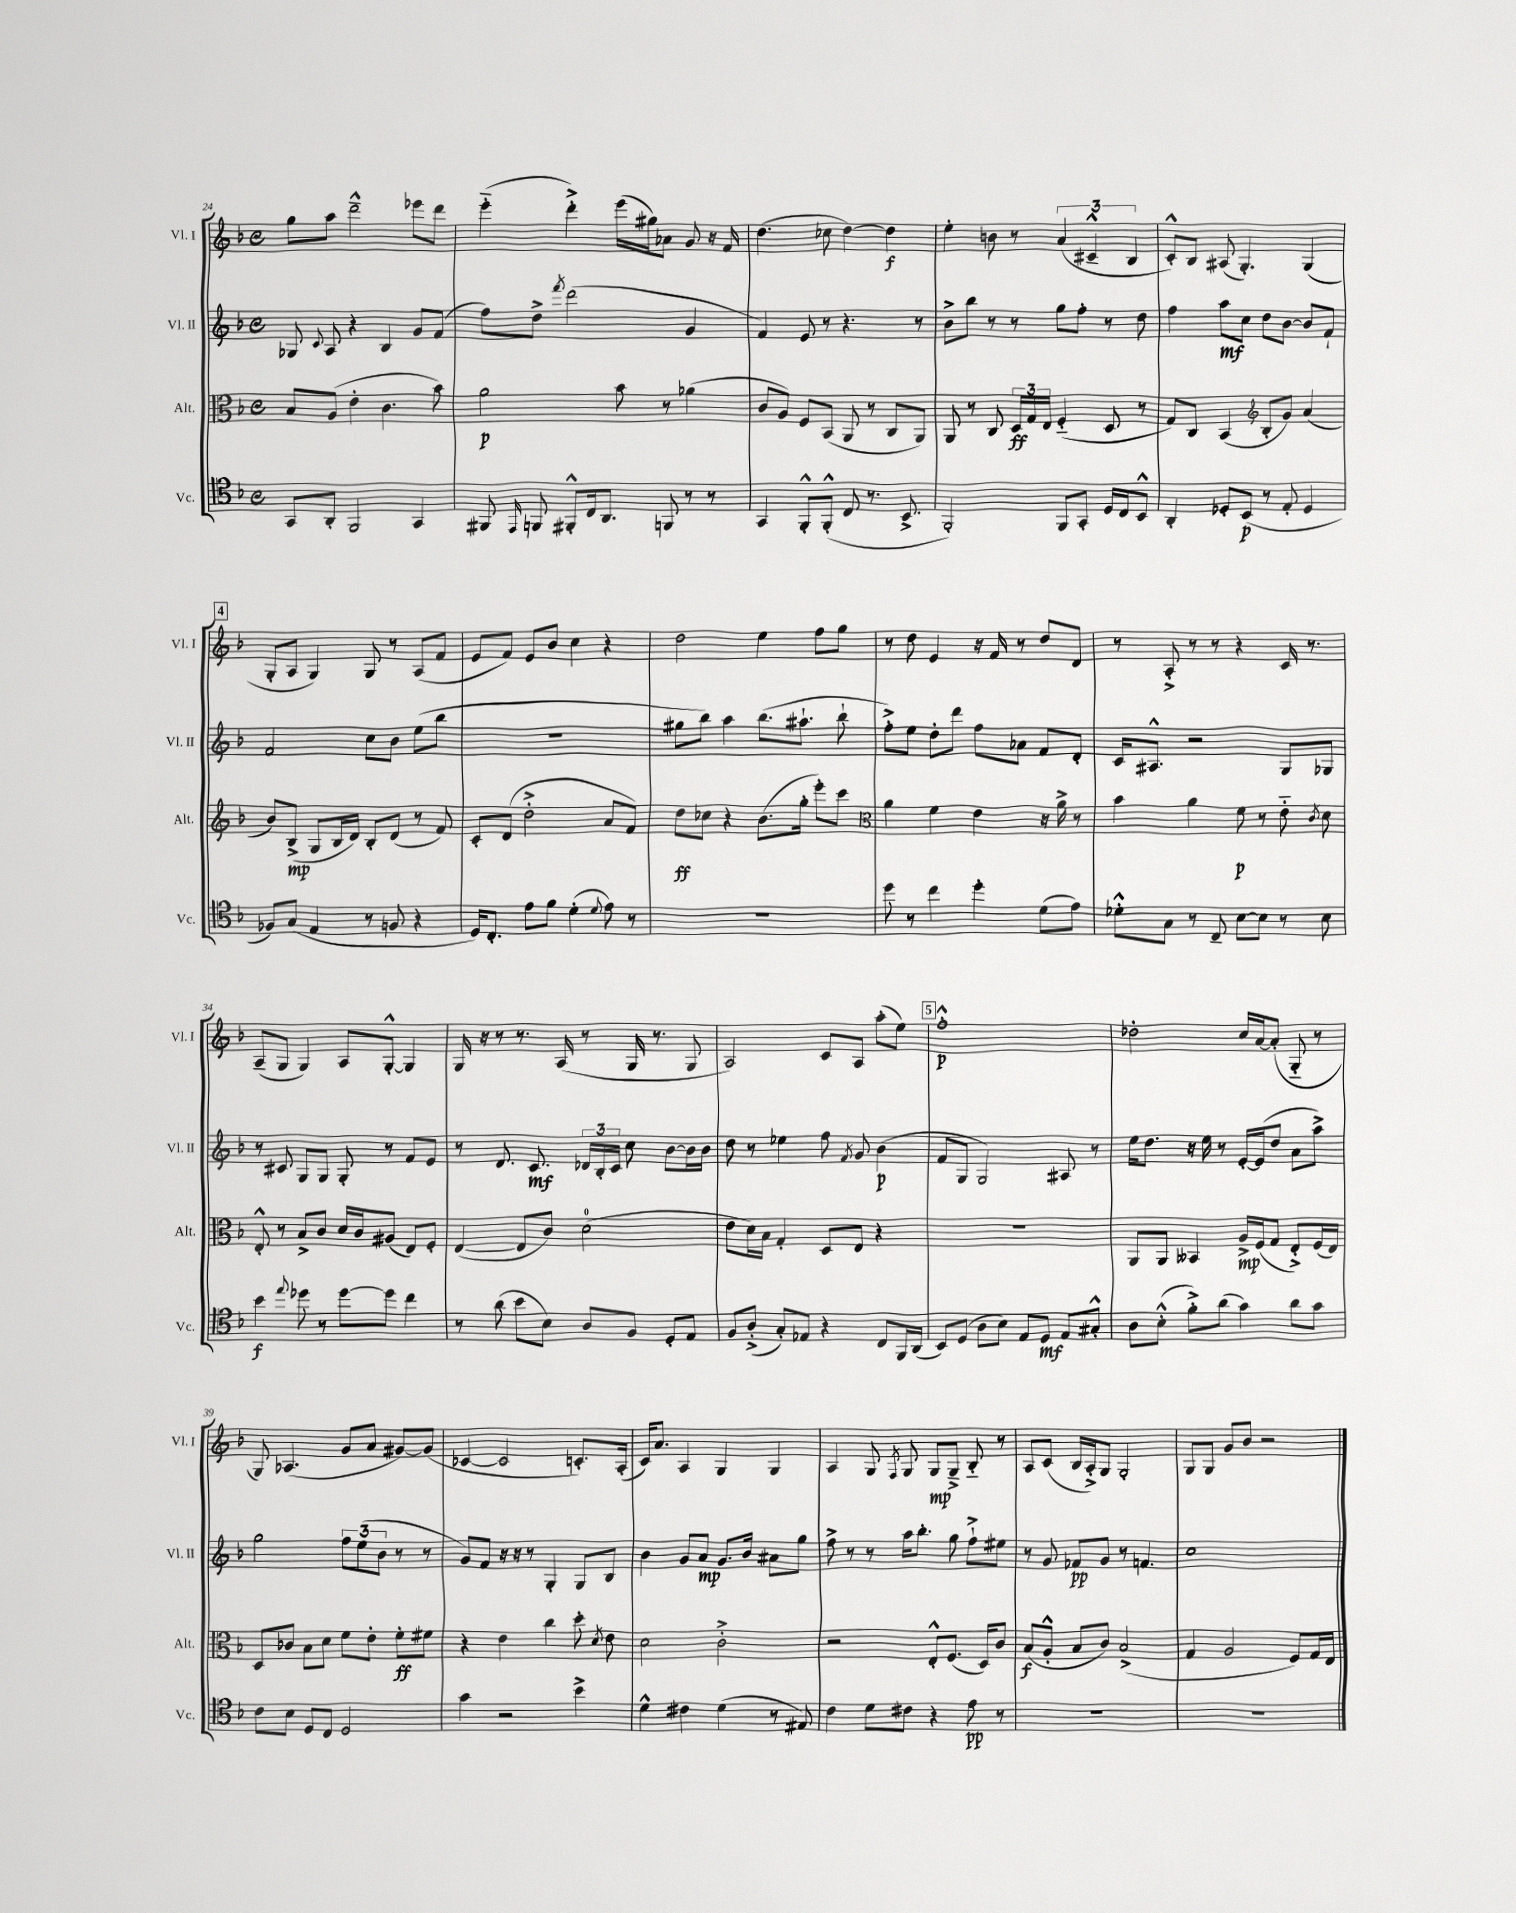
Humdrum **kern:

**kern	**dynam	**kern	**dynam	**kern	**dynam	**kern	**dynam
*part4	*part4	*part3	*part3	*part2	*part2	*part1	*part1
*staff4	*staff4	*staff3	*staff3	*staff2	*staff2	*staff1	*staff1
*I"Vc.	*	*I"Alt.	*	*I"Vl. II	*	*I"Vl. I	*
*I'Vc.	*	*I'Alt.	*	*I'Vl. II	*	*I'Vl. I	*
*clefC4	*	*clefC3	*	*clefG2	*	*clefG2	*
*k[b-]	*	*k[b-]	*	*k[b-]	*	*k[b-]	*
*M4/4	*	*M4/4	*	*M4/4	*	*M4/4	*
*met(c)	*	*met(c)	*	*met(c)	*	*met(c)	*
=24	=24	=24	=24	=24	=24	=24	=24
8GG/L	.	8B-/L	.	8G-X/	.	8gg\L	.
.	.	.	.	8qqc/	.	.	.
8AA'/J	.	(8A/J	.	8A/	.	8aa\J	.
2FF/	.	4e'\	.	4r	.	2ddd~^^\	.
.	.	4.c\	.	4B-/	.	.	.
4GG/	.	.	.	8g/L	.	8eee-X\L	.
.	.	8b-\)	.	(8f/J	.	8ddd\J	.
=25	=25	=25	=25	=25	=25	=25	=25
8FF#X/	.	2a\	p	8ff\L)	.	(4eee\	.
16qqEE/	.	.	.	.	.	.	.
8FFn/	.	.	.	8dd^\J	.	.	.
.	.	.	.	8qfff/	.	.	.
8FF#X'^^/L	.	.	.	(2ddd\	.	4ddd'^\)	.
16C/k	.	.	.	.	.	.	.
8.AA/J	.	.	.	.	.	.	.
.	.	8b-\	.	.	.	(16eee\LL	.
.	.	.	.	.	.	16gg#X\J)	.
8FFn/	.	8r	.	.	.	8a-X\J	.
8r	.	(4a-X\	.	4g/	.	8g/	.
8r	.	.	.	.	.	16r	.
.	.	.	.	.	.	16f/	.
=26	=26	=26	=26	=26	=26	=26	=26
4GG/	.	8c/L	.	4f/)	.	(4.dd\	.
.	.	8A/J)	.	.	.	.	.
8FF'^^/L	.	8F/L	.	8e/	.	.	.
(8FF'^^/J	.	(8BB-/J	.	8r	.	8cc-X\	.
8C/	.	8AA/	.	4.r	.	[4dd\)	.
8.r	.	8r	.	.	.	.	.
.	.	8C/L	.	.	.	4dd\]	f
8.BB-^/	.	.	.	.	.	.	.
.	.	8AA/J)	.	8r	.	.	.
=27	=27	=27	=27	=27	=27	=27	=27
2FF'/)	.	8AA/	.	8b-^\L	.	4ee'\	.
.	.	8r	.	8bb-\J	.	.	.
.	.	8C/	.	8r	.	8bn\	.
.	.	24D/LL	ff	8r	.	8r	.
.	.	24G/	.	.	.	.	.
.	.	24E/JJ	.	.	.	.	.
8FF/L	.	(4F/	.	8gg\L	.	(6a/	.
8GG'/J	.	.	.	8ff'\J	.	.	.
.	.	.	.	.	.	6c#X~^^/	.
16D/LL	.	8D/	.	8r	.	.	.
16C/J	.	.	.	.	.	.	.
.	.	.	.	.	.	6B-/	.
8BB-^^/J	.	8r	.	8dd\	.	.	.
=28	=28	=28	=28	=28	=28	=28	=28
4AA'/	.	8G/L)	.	4ff\	.	8c'^^/L)	.
.	.	8C/J	.	.	.	8B-/J	.
8D-X'/L	.	(4BB-/	.	8aa\L	mf	(8A#X/	.
(8BB-/J	p	.	.	8cc\J	.	4.G'/)	.
*	*	*clefG2	*	*	*	*	*
8r	.	8B-'/L	.	8dd\L	.	.	.
8E'/	.	8g/J)	.	[8b-\J	.	.	.
4D-/	.	(4a/	.	8b-/L]	.	(4G/	.
.	.	.	.	8f`/J	.	.	.
!!LO:LB:g=z
!!LO:REH:place=s1:t=4
=29	=29	=29	=29	=29	=29	=29	=29
8F-X/L)	.	8b-/L)	.	2f/	.	8G'/L	.
(8G/J	.	(8B-^/J	mp	.	.	8A/J	.
4E/	.	8G/L	.	.	.	4G/)	.
.	.	16B-/L	.	.	.	.	.
.	.	16d/JJ)	.	.	.	.	.
8r	.	8B-'/L	.	8cc\L	.	8G/	.
8Fn/	.	(8d/J	.	8b-\J	.	8r	.
4r	.	8r	.	(8ee\L	.	(8A/L	.
.	.	8f/)	.	8bb-\J	.	8f/J	.
=30	=30	=30	=30	=30	=30	=30	=30
16D/KL)	.	8c'/L	.	1r	.	8e/L	.
8.C'/J	.	.	.	.	.	.	.
.	.	(8d/J	.	.	.	8f/J)	.
8e\L	.	2dd'^\	.	.	.	8e/L	.
8f\J	.	.	.	.	.	8b-/J	.
(4d'\	.	.	.	.	.	4cc\	.
8qqd/	.	.	.	.	.	.	.
8e\)	.	8a/L	.	.	.	4r	.
8r	.	8f/J)	.	.	.	.	.
=31	=31	=31	=31	=31	=31	=31	=31
1r	.	8dd\L	ff	8gg#X\L	.	2dd\	.
.	.	8cc-X\J	.	8bb-\J)	.	.	.
.	.	4r	.	4aa\	.	.	.
.	.	(8.b-\L	.	(8.bb-\L	.	4ee\	.
.	.	16gg'\Jk	.	8.aa#X`\J	.	.	.
.	.	8eee'\L)	.	.	.	8ff\L	.
.	.	8ccc\J	.	8bb-`\	.	8gg\J	.
=32	=32	=32	=32	=32	=32	=32	=32
*	*	*clefC3	*	*	*	*	*
8dd\	.	4a\	.	8ff'^\L)	.	8r	.
8r	.	.	.	8ee\J	.	8dd\	.
4cc\	.	4f\	.	8dd'\L	.	4e/	.
.	.	.	.	8ddd\J	.	.	.
4dd'\	.	4e\	.	8ff\L	.	16r	.
.	.	.	.	.	.	16f/	.
.	.	.	.	8a-X\J	.	8r	.
(8d\L	.	16r	.	8f/L	.	8dd/L	.
.	.	16a^\	.	.	.	.	.
8e\J)	.	8r	.	8d'/J	.	8d/J	.
=33	=33	=33	=33	=33	=33	=33	=33
8d-X'^^\L	.	4b-\	.	16c/KL	.	8r	.
.	.	.	.	8.A#X^^/J	.	.	.
8G\J	.	.	.	.	.	8A'^/	.
8r	.	4a\	.	2r	.	8r	.
8C~/	.	.	.	.	.	8r	.
[8B-\L	.	8f\	p	.	.	4r	.
8B-\J]	.	8r	.	.	.	.	.
8r	.	8e\	.	8G/L	.	16c/	.
.	.	.	.	.	.	8.r	.
.	.	8qc/	.	.	.	.	.
8B-\	.	8d\	.	8G-X/J	.	.	.
!!LO:LB:g=z
=34	=34	=34	=34	=34	=34	=34	=34
4b-\	f	8E'^^/	.	8r	.	(8A~/L	.
.	.	8r	.	8c#X/	.	8G/J	.
8qqee/	.	.	.	.	.	.	.
8dd-X\	.	8B-^/L	.	8G/L	.	4G/)	.
8r	.	8c/J	.	8G/J	.	.	.
[8dd-\L	.	16d/LL	.	8G'/	.	8A/L	.
.	.	16c/J	.	.	.	.	.
8dd-\J]	.	(8A#X/J	.	8r	.	[8G'^^/J	.
4cc\	.	8E/L)	.	8f/L	.	4G/]	.
.	.	8F'/J	.	8e/J	.	.	.
=35	=35	=35	=35	=35	=35	=35	=35
8r	.	([4E/	.	8r	.	16G/	.
.	.	.	.	.	.	16r	.
(8a\	.	.	.	8.d/	.	8r	.
8b-\L	.	8E/L]	.	.	.	8.r	.
.	.	.	.	8.c/	mf	.	.
8B-\J)	.	8c/J)	.	.	.	.	.
.	.	.	.	.	.	(16A/	.
8A/L	.	(2d\	.	24d-X/LL	.	8r	.
.	.	.	.	24B-'/	.	.	.
.	.	.	.	24c/JJ	.	.	.
8F/J	.	.	.	8cc\	.	16G/	.
.	.	.	.	.	.	8.r	.
8D'/L	.	.	.	[8b-\L	.	.	.
8E/J	.	.	.	16b-\L]	.	8G/	.
.	.	.	.	16b-\JJ	.	.	.
=36	=36	=36	=36	=36	=36	=36	=36
8F/L	.	8e\L	.	8dd\	.	2A/)	.
(8A'^/J	.	16d\L)	.	8r	.	.	.
.	.	16B-\JJ	.	.	.	.	.
8G'/L)	.	4G'/	.	4ee-X\	.	.	.
8E-X/J	.	.	.	.	.	.	.
4r	.	8D/L	.	8ff\	.	8c/L	.
.	.	.	.	8qf/	.	.	.
.	.	8E/J	.	8g/	.	8A/J	.
8C/L	.	4r	.	(4b-\	p	(8aa'\L	.
16FF/L	.	.	.	.	.	8ee\J)	.
(16AA/JJ	.	.	.	.	.	.	.
!!LO:REH:place=s1:t=5
=37	=37	=37	=37	=37	=37	=37	=37
8BB-/L)	.	1r	.	8f/L	.	1ff'^^	p
(8D/J	.	.	.	8G/J	.	.	.
8A\L	.	.	.	2G/)	.	.	.
8B-\J)	.	.	.	.	.	.	.
8E/L	.	.	.	.	.	.	.
8D/J	mf	.	.	.	.	.	.
8E/L	.	.	.	8A#X/	.	.	.
8G#X'^^/J	.	.	.	8r	.	.	.
=38	=38	=38	=38	=38	=38	=38	=38
8A\L	.	8AA/L	.	16ee\KL	.	2dd-X'\	.
.	.	.	.	8.dd\J	.	.	.
(8B-'^^\J	.	8AA/J	.	.	.	.	.
8f'^\L)	.	4BB--X/	.	16r	.	.	.
.	.	.	.	16ee\	.	.	.
(8a\J	.	.	.	8r	.	.	.
4g\)	.	16A^/LL	mp	[16e'/LL	.	16cc/LL	.
.	.	(16F/J	.	(16e/J]	.	[16a/J	.
.	.	8G/J	.	8dd/J	.	(8a'/J]	.
8a\L	.	8E'^/L)	.	8a\L	.	8G/	.
8g\J	.	(16F/L	.	8aa^\J)	.	8r	.
.	.	16E/JJ)	.	.	.	.	.
!!LO:LB:g=z
=39	=39	=39	=39	=39	=39	=39	=39
8c\L	.	8D/L	.	2gg\	.	8G/)	.
8B-\J	.	8c-X/J	.	.	.	(4.A-X/	.
8D/L	.	8B-\L	.	.	.	.	.
8C/J	.	8d\J	.	.	.	.	.
2D/	.	8f\L	.	12ff\L	.	8g/L	.
.	.	.	.	(12ee\	.	.	.
.	.	8e'\J	.	.	.	8a/J	.
.	.	.	.	12b-\J	.	.	.
.	.	8f'\L	ff	8r	.	[8g#X/L)	.
.	.	8f#X\J	.	8r	.	(8g#/J]	.
=40	=40	=40	=40	=40	=40	=40	=40
4g\	.	4r	.	8g/L)	.	[4c-X/	.
.	.	.	.	8f/J	.	.	.
2r	.	4e\	.	16r	.	2c-/]	.
.	.	.	.	16r	.	.	.
.	.	.	.	8r	.	.	.
.	.	4cc\	.	4G'/	.	.	.
4b-^\	.	8dd'\	.	8G/L	.	8.cn'/L)	.
.	.	8qd/	.	.	.	.	.
.	.	8e\	.	8B-/J	.	.	.
.	.	.	.	.	.	(16A'/Jk	.
=41	=41	=41	=41	=41	=41	=41	=41
4d^^\	.	2d\	.	4b-\	.	16c/KL)	.
.	.	.	.	.	.	8.a/J	.
4c#X\	.	.	.	8g/L	.	4A/	.
.	.	.	.	8a/J	mp	.	.
(4d\	.	2c'^\	.	8.g/L	.	4G/	.
.	.	.	.	16b-/Jk	.	.	.
8r	.	.	.	8a#X\L	.	4G/	.
8E#X/)	.	.	.	8gg\J	.	.	.
=42	=42	=42	=42	=42	=42	=42	=42
4c\	.	2r	.	8ff^\	.	4A/	.
.	.	.	.	8r	.	.	.
8d\L	.	.	.	8r	.	8G/	.
.	.	.	.	.	.	8qF/	.
8c#X\J	.	.	.	16aa\KL	.	8G/	.
.	.	.	.	8.bb-'\J	.	.	.
4r	.	8E'^^/L	.	.	.	8G/L	mp
.	.	(8.F/J	.	8gg\	.	8G~^/J	.
8e\	pp	.	.	8ff`^\L	.	8B-/	.
.	.	16D/KL)	.	.	.	.	.
8r	.	8c/J	.	8ee#X\J	.	8r	.
=43	=43	=43	=43	=43	=43	=43	=43
1r	.	(8B-/L	f	8r	.	8A/L	.
.	.	8A'^^/J	.	8g/	.	(8c/J	.
.	.	8B-/L	.	8f-X/L	pp	16B-/LL	.
.	.	.	.	.	.	16A'^/J)	.
.	.	8c/J)	.	8g/J	.	8G/J	.
.	.	(2B-^/	.	8r	.	2G'/	.
.	.	.	.	4.fn/	.	.	.
=44	=44	=44	=44	=44	=44	=44	=44
1r	.	4G/	.	1cc	.	8G/L	.
.	.	.	.	.	.	8G/J	.
.	.	2A/	.	.	.	8g/L	.
.	.	.	.	.	.	8b-/J	.
.	.	.	.	.	.	2r	.
.	.	8F/L)	.	.	.	.	.
.	.	16G/L	.	.	.	.	.
.	.	16E/JJ	.	.	.	.	.
==	==	==	==	==	==	==	==
*-	*-	*-	*-	*-	*-	*-	*-
